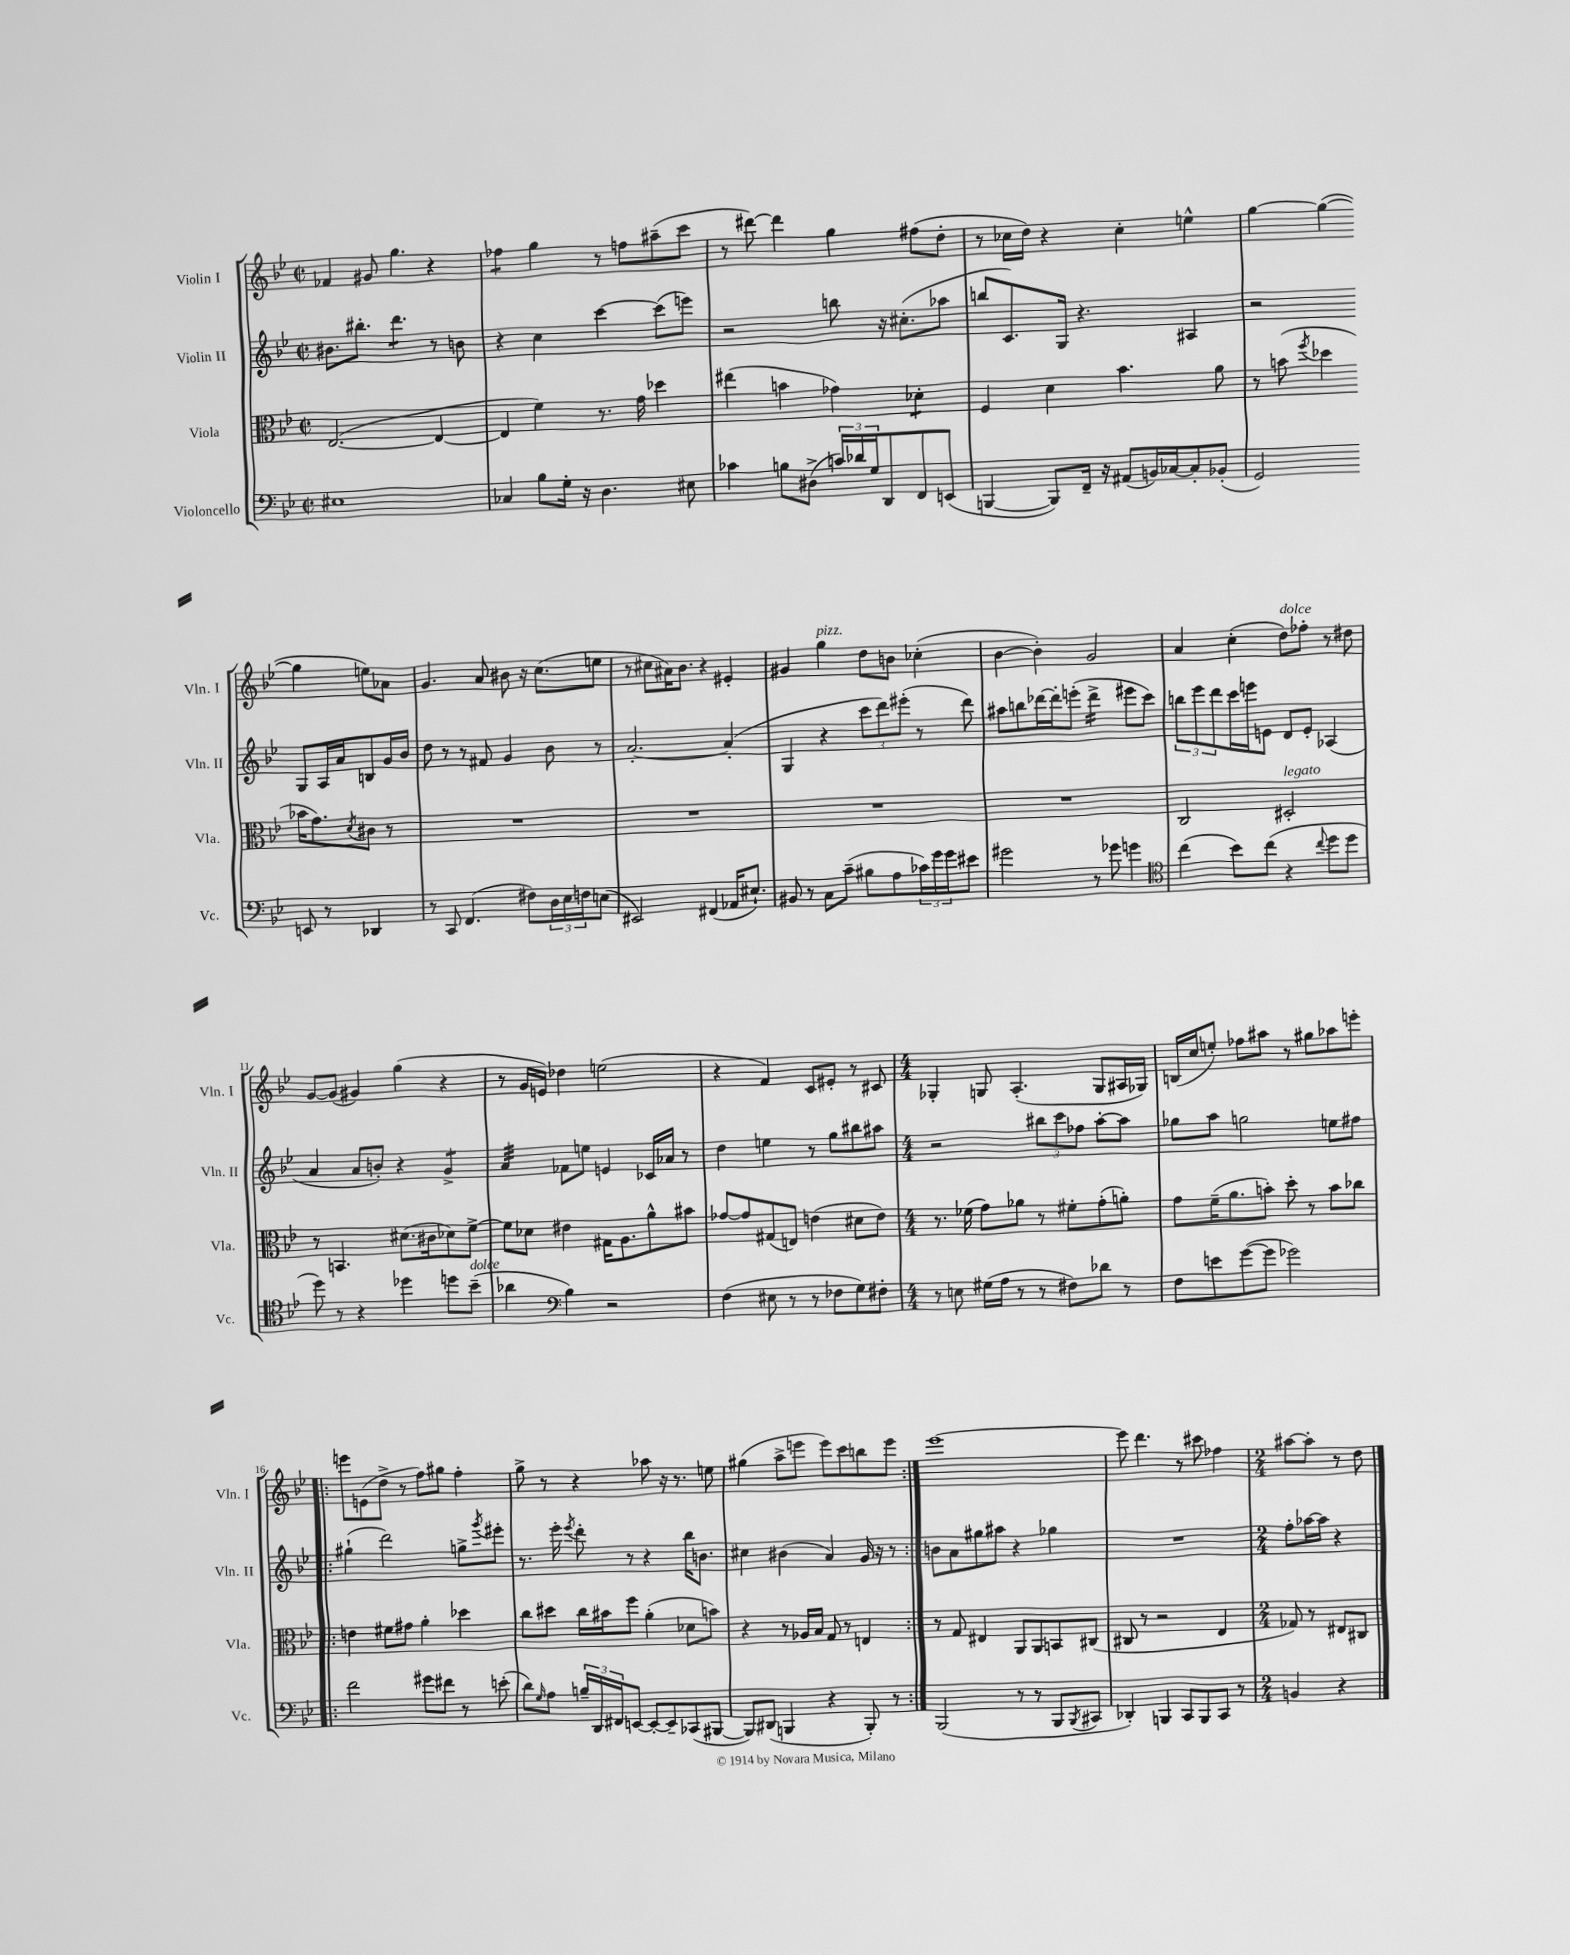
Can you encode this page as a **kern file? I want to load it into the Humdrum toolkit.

**kern	**kern	**kern	**kern
*staff4	*staff3	*staff2	*staff1
*clefF4	*clefC3	*clefG2	*clefG2
*k[b-e-]	*k[b-e-]	*k[b-e-]	*k[b-e-]
*M2/2	*M2/2	*M2/2	*M2/2
*met(c|)	*met(c|)	*met(c|)	*met(c|)
1E#	([2.E-/	8.b#\L	4f-/
.	.	8.bb#'\J	.
.	.	.	8g#/
.	.	4.ddd\	4.gg\
.	4E-/_	8r	4r
.	.	8b\	.
=	=	=	=
4C-/	4E-/]	4r	4ff-\
8B-\L	4f\)	4cc\	4gg\
16G'\Jk	.	.	.
16r	.	.	.
4.D\	8.r	[4ccc\	8r
.	.	.	8ff\L
.	16g\	.	.
.	4dd-\	(8ccc\]L	(8aa#~\
8E#\	.	8eee\J)	8ccc\J
=	=	=	=
4c-\	(4ee#\	2r	8r
.	.	.	[8ddd#\)
8B\L	4b\	.	4ddd#\]
(8D#^\J	.	.	.
24c/LL)	4g-\)	8bb\	4gg\
24d-/	.	.	.
24G/J	.	.	.
8DD/	.	16r	.
.	.	(8.cc#'\L	.
8FF/	4d-'\	.	(8ff#\L
(8EE/J	.	8aa-\J	8dd'\J
=	=	=	=
[4BBB/	4F/	8bb/L	8r
.	.	8.c/)	16cc-\LL
.	.	.	16dd\JJ)
8BBB/]L)	4d\	.	4r
.	.	16G/Jk	.
16FF~/Jk	.	4.r	.
16r	.	.	.
(8AA#/L	4.b-\	.	4cc-'\
16BB/L)	.	.	.
[16C-/J	.	.	.
8C-'/]	.	4A#/	4ee^^\
(8BB-'/J	8a\	.	.
=	=	=	=
2GG/)	8r	2r	[4gg\
.	(8b\	.	.
.	8qff/	.	.
.	4dd-\	.	(4gg\_
8EE/	16b-\LK	8G/L	4gg\]
.	8.g\)	.	.
8r	.	16A/L	.
.	.	16a/J	.
.	8qd/	.	.
4DD-/	8c#\J	8B/	8ee\L)
.	8r	16g/L	8a-\J
.	.	16b-/JJ	.
=	=	=	=
8r	1r	8dd\	4.g/
8CC/	.	8r	.
(4.FF/	.	8r	.
.	.	8f#/	8a/
.	.	4g/	8b#\
8F#\L)	.	.	16r
.	.	.	(8.cc\L
24D\L	.	8b-\	.
24E-\	.	.	.
24F\J	.	.	.
(8E\J	.	8r	8ee\J
=	=	=	=
2EE#/)	1r	[2.a'/	8r
.	.	.	8cc#\L
.	.	.	16a#\K)
.	.	.	8.b-\J
(4FF#/	.	.	4r
16AA-/LK	.	(4a'/]	4e#'/
8.E#`/J)	.	.	.
=	=	=	=
8BB#/	1r	4G/	4g#/
8r	.	.	.
8C\L	.	4r	4gg\
(8c~\J	.	.	.
8B#\L	.	12ccc\L	8dd\L
.	.	12ddd\)	.
8A\	.	.	8b\J
.	.	(12eee#'\J	.
24c-\L)	.	8r	(4cc-'\
24g\	.	.	.
24g\J	.	.	.
8e#\J	.	8ddd\)	.
=	=	=	=
2g#\	1r	8aa#\L	[4b-\
.	.	8bb\	.
.	.	[16ddd-\L	4b-'\])
.	.	16ddd-'\]J	.
.	.	(8eee'\J	.
8r	.	4ddd-^\	2g/
8g-\	.	.	.
4g\	.	8eee#\L	.
.	.	8ccc\J)	.
=	=	=	=
*clefC4	*	*	*
(4cc\	2C/	12bb\L	4a/
.	.	12eee-\	.
.	.	12ddd\	.
8b-\L)	.	16ccc\L	(4cc'\
.	.	16eee\J	.
(8cc\J	.	8e\J	.
4r	2D#'/	8d/L	8dd\L)
.	.	8e'/J	8ff-'\J
8qqcc/	.	.	.
8dd\L	.	(4A-/	8r
8dd\J	.	.	8dd#\
=	=	=	=
8dd\)	8r	4a/	[8g/L
8r	4.BB/	.	(8g/]J
4r	.	8a/L	4g#/)
.	.	8b'/J)	.
4dd-\	(8.d#\L	4r	(4gg\
.	16c#\k	.	.
8dd\L	8d-\)	4g^/	4r
(8b-~\J	[8f^\J	.	.
=	=	=	=
4a-\	8f\]L	4a/	8r
.	8d-\J	.	16g/LL
.	.	.	16e/JJ)
*clefF4	*	*	*
4B-\)	4e#\	8f-\L	4dd-\
.	.	8ee\J	.
2r	16G#\LK	4e/	(2ee\
.	8.A\	.	.
.	8a^^\	16c-/LL	.
.	.	16a-/JJ	.
.	8b#\J	8r	.
=	=	=	=
(4F\	[8g-/L	4dd\	4r
.	8g-/]	.	.
8E#\	(8G#/	4ee\	4f/)
8r	8E/J)	.	.
8r	(4e\	8r	8c/L
8F-\L	.	8gg\L	8e#'/J
8G\)	8d#\L	8bb#\	8r
8F#'\J	8e\J)	8aa#\J	8c#/
=	=	=	=
*M4/4	*M4/4	*M4/4	*M4/4
8r	8.r	2r	4G-'/
8E\	.	.	.
.	(16f-\	.	.
(16G#\LL	8g\L)	.	8G/
16A\JJ	.	.	.
8r	8a-\J	.	(4.A'/
8r	8r	12bb#\L	.
.	.	12ccc\	.
8F#\L)	8f#'\L	.	.
.	.	12ff-\J	.
8d-\J	(8g'\	[8aa'\L	8G/L
8r	8a'\J)	8aa\]J	16A#/L
.	.	.	16G-/JJ)
=	=	=	=
8F\L	8g\L	8gg-\L	(16B/LL
.	.	.	16cc/J
8e\	(16f~\K	8aa\J	8ee'/J)
.	8.a\	.	.
([8g\	.	2gg\	8ff-\L
8g\]J	8b'\J)	.	8aa#\J
2g-\)	8dd'\	.	8r
.	8r	.	8gg#\L
.	8b\L	8ee\L	8aa-\
.	8cc-\J	8ff#\J	8eee'\J
=!|:	=!|:	=!|:	=!|:
2f\	4e\	(4gg#`\	8eee\L
.	.	.	(8e\
.	8f#\L	2ddd\)	8dd^\J
.	8g#\J	.	8r
8g#\L	4a'\	.	8ff\L)
8f#\J	.	.	8gg#\J
8r	4dd-\	8gg^\L	4ff'\
.	.	8qggg/	.
(8e'\	.	8eee#'\J	.
=	=	=	=
8d\L)	8cc\L	8.r	8gg^\
16qqG/	.	.	.
8A\J	8dd#\J	.	8r
.	.	16eee-'\	.
.	.	8qeee-/	.
24B~/LL	16cc\LL	8ddd'\	4r
24DD/	.	.	.
.	16b#\J	.	.
24FF#/J	.	.	.
[8EE/J	8ff\J	8r	.
8EE'/_L	(4a'\	4r	8aa-\
8EE~/]	.	.	16r
.	.	.	8.r
(8CC-/	8d-\L	16bb-\LK	.
.	.	8.b\J	.
[8BBB#/J	8b\J)	.	8ee\
=	=	=	=
8BBB#/]L)	4r	4cc#\	(4gg#\
(8DD#/J	.	.	.
4BBB/	8r	(4b#\	8aa^\L
.	16A-/LL	.	8eee\J
.	16B-/JJ	.	.
4r	8G/	4a/)	8eee\L)
.	8r	.	8ccc\
8BBB'/)	4E/	16g/	8bb\
.	.	16r	.
8r	.	8r	8eee\J
=:|!	=:|!	=:|!	=:|!
(2BBB-/	8r	8b\L	[1eee-
.	8G/	8a\	.
.	4E#/	8gg#\	.
.	.	8aa#\J	.
8r	8AA/L	4r	.
8r	8AA/	.	.
8BBB-/L	8BB/	4gg-\	.
8qBBB-/	.	.	.
8CC#/J	(8C#/J	.	.
=	=	=	=
4DD-'/)	8C#/	1r	8eee-\]
.	8r	.	4.ddd\
4BBB/	2r	.	.
8CC/L	.	.	8r
8BBB/	.	.	8ccc#\
8CC/J	4E-/	.	4ff-\
8r	.	.	.
=	=	=	=
*M2/4	*M2/4	*M2/4	*M2/4
4BB/	8G-/)	8ff'\L	[8aa#\L
.	8r	[16aa-\L	8aa#'\]J
.	.	16aa-\]JJ	.
4r	8E#/L	4r	8r
.	8C#/J	.	8dd\
==	==	==	==
*-	*-	*-	*-
